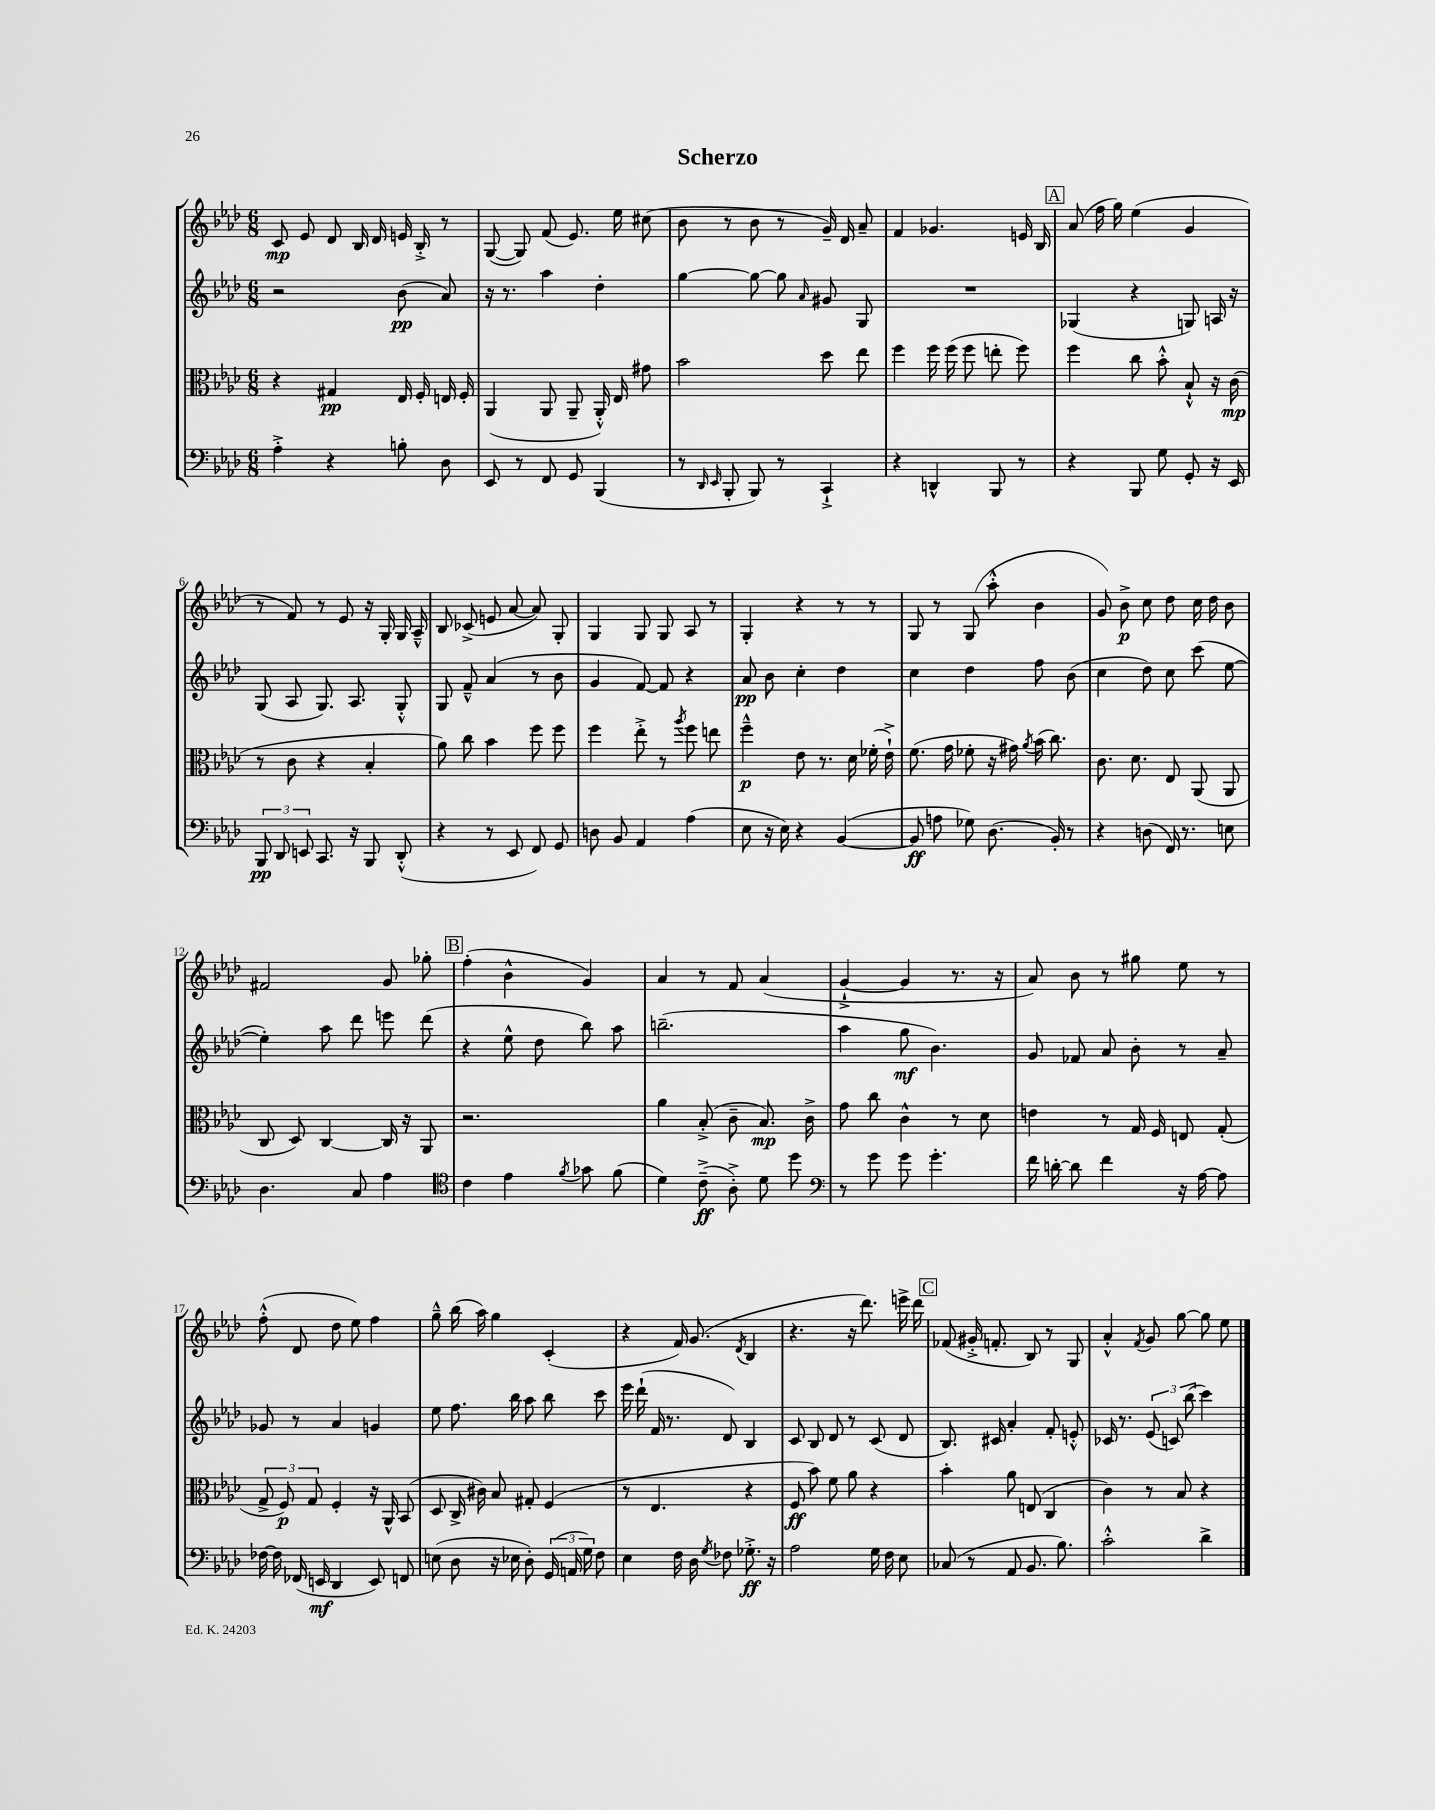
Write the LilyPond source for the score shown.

\header { title = "Scherzo" }
<<
\new StaffGroup <<
\new Staff = "s0" {
    \clef treble \key aes \major \numericTimeSignature \time 6/8
    \autoBeamOff c'8\mp ees'8 des'8 bes16 des'16 e'16 bes16-.-> r8 |
    g8~( g8) f'8( ees'8.) ees''16 cis''8( |
    bes'8 r8 bes'8 r8 g'16--) des'16 aes'8-- |
    f'4 ges'4. e'16 bes16 |
    \mark \markup { \box "A" } aes'8( f''16 g''16) ees''4( g'4 |
    r8 f'8) r8 ees'8 r16 g16-. g16 aes16---^ |
    bes8 ces'8->( e'8 aes'8~ aes'8) g8-. |
    g4 g8 g8 aes8 r8 |
    g4-. r4 r8 r8 |
    g8 r8 g8( aes''8-.-^ bes'4 |
    g'8) bes'8->\p c''8 des''8 c''16 des''16 bes'8 |
    fis'2 g'8 ges''8-. |
    \mark \markup { \box "B" } f''4-.( bes'4-^ g'4) |
    aes'4 r8 f'8 aes'4( |
    g'4~-!-> g'4 r8. r16 |
    aes'8) bes'8 r8 gis''8 ees''8 r8 |
    f''8-.-^( des'8 des''8 ees''8) f''4 |
    g''8---^ bes''16( aes''16) g''4 c'4-.( |
    r4 f'16) g'8.( \acciaccatura { des'8 } bes4 |
    r4. r16 des'''8.) e'''16-> des'''16 |
    \mark \markup { \box "C" } fes'8( gis'16-.-> f'8.-. bes8) r8 g8 |
    aes'4-.-^ \acciaccatura { f'8 } g'8 g''8~ g''8 ees''8 \bar "|." |
}
\new Staff = "s1" {
    \clef treble \key aes \major \numericTimeSignature \time 6/8
    \autoBeamOff r2 bes'8\pp( aes'8) |
    r16 r8. aes''4 des''4-. |
    g''4~ g''8~ g''8 \grace { aes'16 } gis'8 g8 |
    R2. |
    \mark \markup { \box "A" } ges4( r4 g8) a16 r16 |
    g8( aes8 g8.) aes8. g8-.-^ |
    g8 f'8---^ aes'4( r8 bes'8 |
    g'4 f'8~) f'8 r4 |
    aes'8\pp bes'8 c''4-. des''4 |
    c''4 des''4 f''8 bes'8( |
    c''4 des''8) c''8 c'''8( ees''8~ |
    ees''4-.) aes''8 des'''8 e'''8 des'''8( |
    \mark \markup { \box "B" } r4 ees''8-^ des''8 bes''8) aes''8 |
    b''2.--( |
    aes''4 g''8\mf bes'4.) |
    g'8 fes'8 aes'8 bes'8-. r8 aes'8-- |
    ges'8 r8 aes'4 g'4 |
    ees''8 f''8. bes''16 aes''8 bes''8 c'''8 |
    ees'''16 des'''16-!( f'16 r8. des'8) bes4 |
    c'8 bes8 des'8 r8 c'8( des'8 |
    \mark \markup { \box "C" } bes8.) cis'16 aes'4-. f'8-. e'8-.-^ |
    ces'16 r8. \tuplet 3/2 { ees'8( c'8) bes''8( } c'''4) \bar "|." |
}
\new Staff = "s2" {
    \clef alto \key aes \major \numericTimeSignature \time 6/8
    \autoBeamOff r4 gis4\pp ees16 f16-. e16 f16-. |
    aes,4( aes,8 aes,8-- aes,16-.-^) ees16 gis'8 |
    bes'2 des''8 ees''8 |
    f''4 f''16 f''16( f''8 e''8-. f''8) |
    \mark \markup { \box "A" } f''4 c''8 bes'8-.-^ bes8-!-^ r16 c'16\mp( |
    r8 c'8 r4 bes4-. |
    aes'8) c''8 bes'4 f''8 f''8 |
    f''4 ees''8-.-> r8 \acciaccatura { aes''8 } f''8 e''8 |
    f''4---^\p ees'8 r8. des'16 fes'16-.( ees'16-!->) |
    f'8.( g'16 fes'8-. r16 gis'16) \acciaccatura { aes'8 } bes'16( c''8.) |
    c'8. des'8. ees8 aes,8( aes,8 |
    c8 des8) c4~ c16 r16 aes,8 |
    \mark \markup { \box "B" } r2. |
    aes'4 bes8-.->( c'8-- bes8.\mp) c'16-> |
    g'8 c''8 c'4-^ r8 des'8 |
    e'4 r8 g16 f16 e8 g8-.( |
    \tuplet 3/2 { g8-> f8\p) g8 } f4-. r16 aes,16-^ bes,8( |
    des8 c16-> cis'16) bes8 gis8-. f4( |
    r8 ees4. r4 |
    f8\ff bes'8) f'8 aes'8 r4 |
    \mark \markup { \box "C" } bes'4-. aes'8 e8( c4 |
    c'4) r8 bes8 r4 \bar "|." |
}
\new Staff = "s3" {
    \clef bass \key aes \major \numericTimeSignature \time 6/8
    \autoBeamOff aes4-.-> r4 b8-. des8 |
    ees,8 r8 f,8 g,8 bes,,4( |
    r8 \grace { des,16 ees,16 } bes,,8-. bes,,8) r8 c,4-!-> |
    r4 d,4-^ bes,,8 r8 |
    \mark \markup { \box "A" } r4 bes,,8 g8 g,8-. r16 ees,16 |
    \tuplet 3/2 { bes,,8\pp des,8 e,8 } c,8. r16 bes,,8 des,8-.-^( |
    r4 r8 ees,8 f,8) g,8 |
    d8 bes,8 aes,4 aes4( |
    ees8 r16 ees16) r4 bes,4~( |
    bes,8\ff a8 ges8) des8.( bes,16-.) r8 |
    r4 d8( f,16) r8. e8 |
    des4. c8 aes4 |
    \mark \markup { \box "B" } \clef tenor c'4 ees'4 \acciaccatura { f'8 } ges'8 f'8( |
    des'4) c'8--->\ff( aes8-.->) des'8 des''8 |
    \clef bass r8 g'8 g'8 g'4.-. |
    f'16 d'16~-. d'8 f'4 r16 aes16~ aes8 |
    fes16~ fes16 fes,16( e,16\mf des,4 e,8) f,8 |
    e8( des8 r16 ees16 des8-.) \tuplet 3/2 { g,16( a,16 g16) } f8 |
    ees4 f16 des16 \acciaccatura { g8 } fes8 ges8.-.->\ff r16 |
    aes2 g16 f16 ees8 |
    \mark \markup { \box "C" } ces8( r8 aes,8 bes,8. bes8.) |
    c'2-.-^ des'4-> \bar "|." |
}
>>
>>
